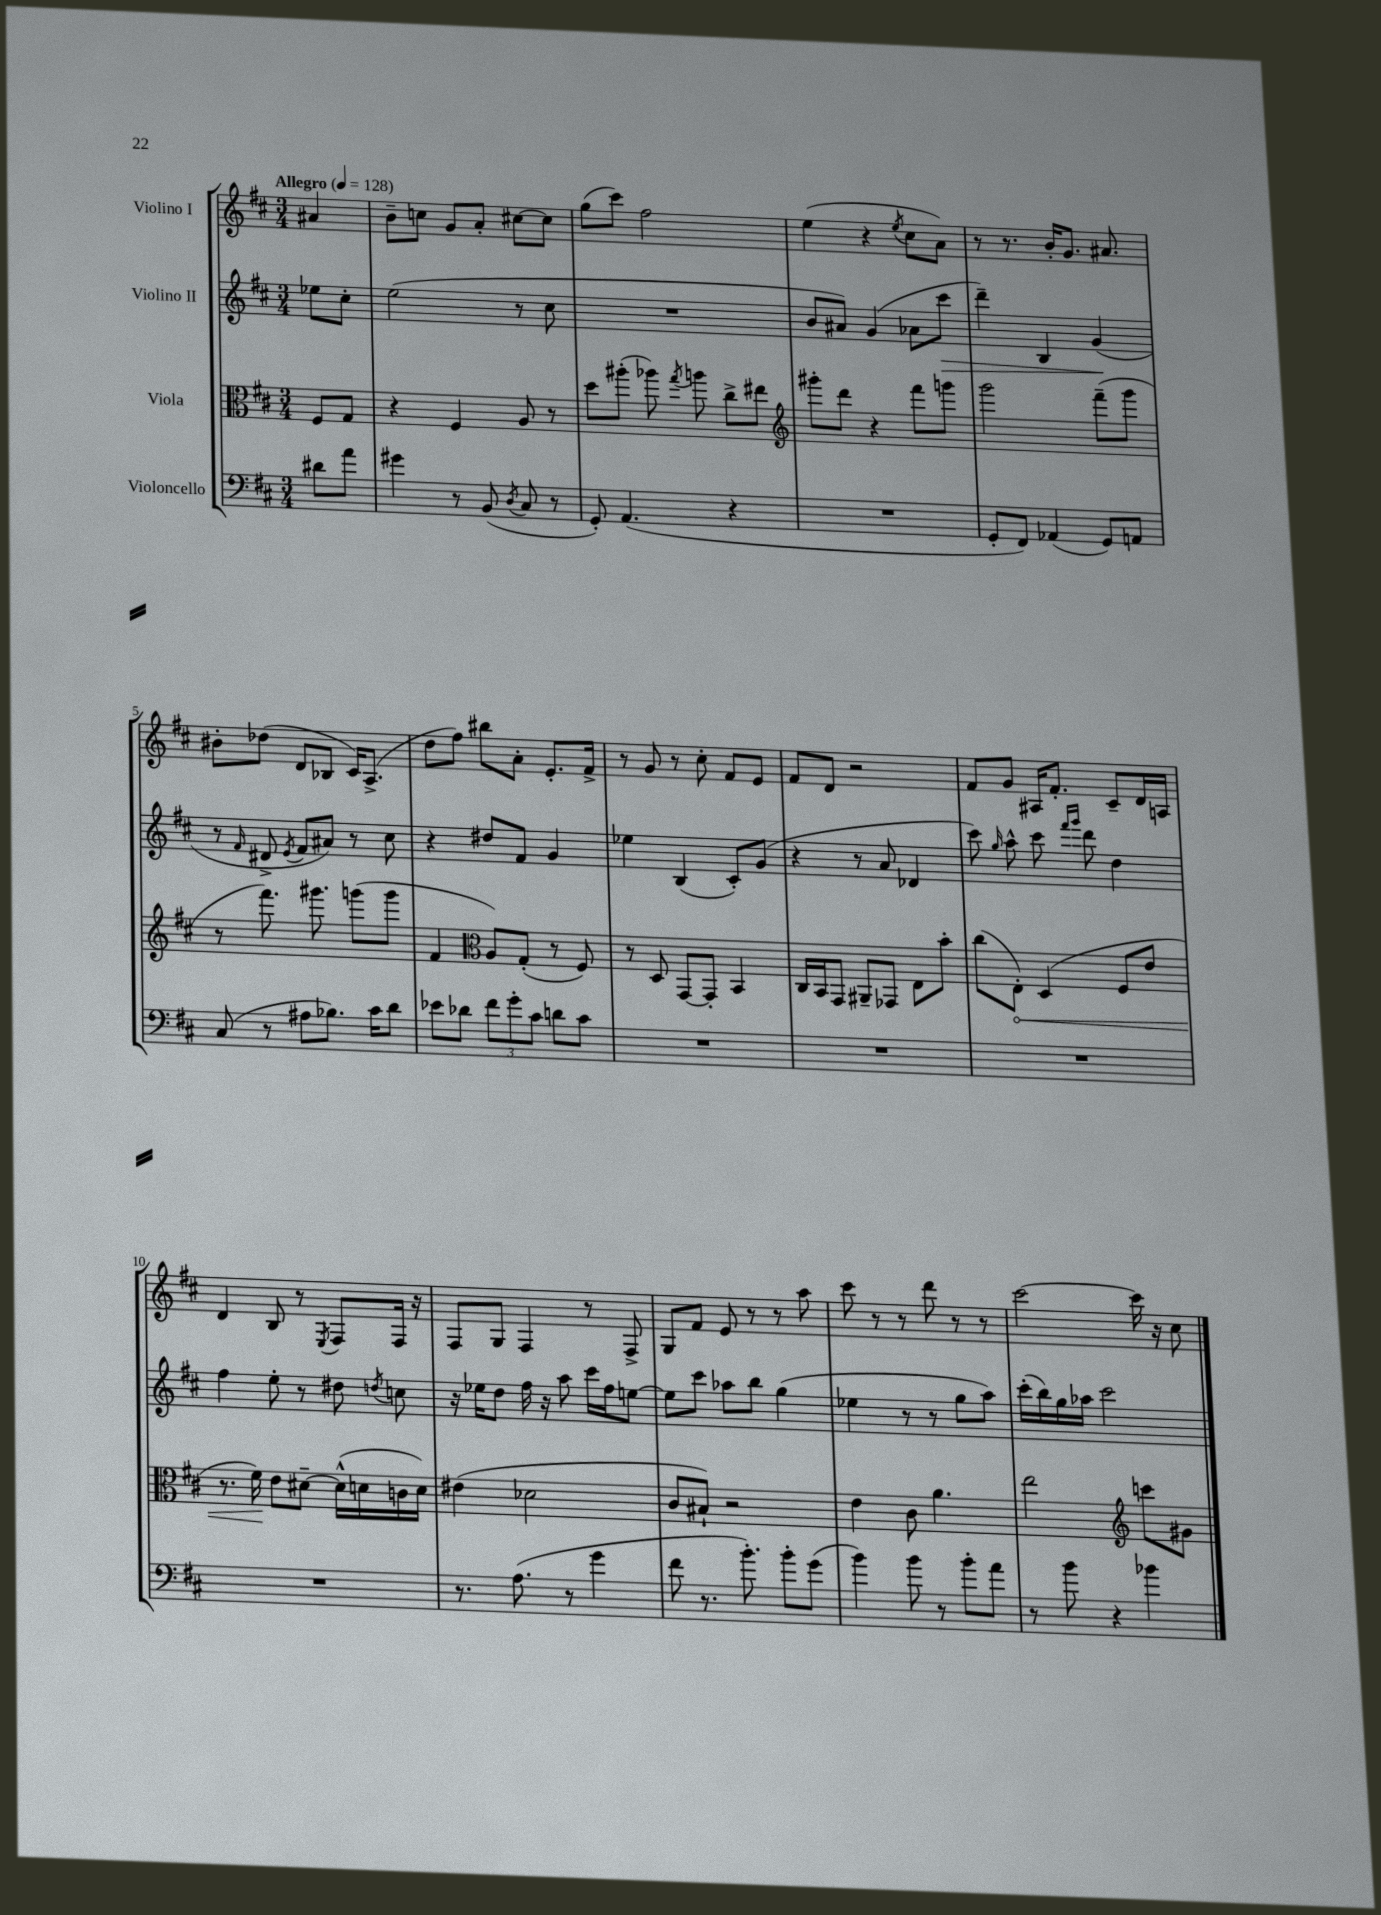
<<
\new StaffGroup <<
\new Staff = "s0" \with { instrumentName = "Violino I" } {
    \clef treble \key d \major \numericTimeSignature \time 3/4 \partial 4 \tempo "Allegro" 4 = 128
    \autoBeamOff ais'4 |
    b'8[-- c''8] g'8[ a'8]-. cis''8[~ cis''8] |
    g''8[( cis'''8]) fis''2 |
    e''4( r4 \acciaccatura { e''8 } cis''8[ a'8]) |
    r8 r8. b'16[-. g'8.] ais'8. |
    bis'8[-. des''8]( d'8[ bes8] cis'16[) a8.]->( |
    d''8[ fis''8]) bis''8[ a'8]-. e'8.[-. fis'16]-> |
    r8 g'8 r8 cis''8-. fis'8[ e'8] |
    fis'8[ d'8] r2 |
    fis'8[ g'8] ais16[ fis'8.]-. cis'8[-- d'16 a16] |
    d'4 b8 r8 \acciaccatura { e8 } fis8[ fis16] r16 |
    fis8[ g8] fis4 r8 fis8-> |
    g8[ fis'8] e'8 r8 r8 a''8 |
    cis'''8 r8 r8 d'''8 r8 r8 |
    cis'''2~ cis'''16 r16 cis''8 \bar "|." |
}
\new Staff = "s1" \with { instrumentName = "Violino II" } {
    \clef treble \key d \major \numericTimeSignature \time 3/4 \partial 4
    \autoBeamOff ees''8[ cis''8]-. |
    e''2( r8 cis''8 |
    R2. |
    b'8[ ais'8]) g'4( aes'8[ cis'''8]\> |
    d'''4--) b4 g'4\!( |
    r8 \grace { fis'16 } dis'8-> \acciaccatura { e'8 } fis'8[ ais'8]) r8 cis''8 |
    r4 dis''8[ fis'8] g'4 |
    ees''4 b4( cis'8[-.) g'8]( |
    r4 r8 a'8 des'4 |
    cis'''8) \grace { g''16 } a''8-^ cis'''8 \grace { fis'''16[ g'''16] } d'''8 d''4 |
    fis''4 e''8-. r8 dis''8 \acciaccatura { d''8 } c''8 |
    r16 ees''16[ d''8] fis''16 r16 a''8 cis'''16[ fis''16 e''8]~ |
    e''8[ cis'''8] aes''8[ b''8] g''4( |
    ees''4 r8 r8 g''8[ a''8]) |
    cis'''16[-.( b''16) g''16 aes''16] cis'''2 \bar "|." |
}
\new Staff = "s2" \with { instrumentName = "Viola" } {
    \clef alto \key d \major \numericTimeSignature \time 3/4 \partial 4
    \autoBeamOff fis8[ g8] |
    r4 fis4 a8 r8 |
    d''8[ ais''8]-.( aes''8) \acciaccatura { g''8 } a''8 cis''8[-> eis''8] |
    \clef treble gis'''8[-. d'''8] r4 fis'''8[ g'''8] |
    g'''2 fis'''8[--( g'''8] |
    r8 fis'''8.) gis'''8. g'''8[( g'''8] |
    fis'4 \clef alto a8[) g8]-.( r8 fis8) |
    r8 d8 g,8[~ g,8]-. b,4 |
    cis16[ b,16 g,8] ais,8[-- ges,8] e8[ b'8]-. |
    cis''8[( \once \override Hairpin.circled-tip = ##t e8]-.\<) d4( fis8[ e'8] |
    r8. fis'16\!) e'8[ dis'8]~-- dis'16[-^( d'16 c'16 d'16]) |
    eis'4( des'2 |
    cis'8[ bis8]-!) r2 |
    e'4 cis'8 a'4. |
    e''2 \clef treble c'''8[ gis'8] \bar "|." |
}
\new Staff = "s3" \with { instrumentName = "Violoncello" } {
    \clef bass \key d \major \numericTimeSignature \time 3/4 \partial 4
    \autoBeamOff dis'8[ a'8] |
    gis'4 r8 b,8( \acciaccatura { d8 } cis8 r8 |
    g,8-.) a,4.( r4 |
    R2. |
    g,8[-. fis,8]) aes,4( g,8[) a,8] |
    cis8( r8 ais8[ bes8.]) cis'16[ d'8] |
    ees'8[ des'8] \tuplet 3/2 { fis'8[ g'8-. cis'8] } d'8[ cis'8] |
    R2. |
    R2. |
    R2. |
    R2. |
    r8. a8.( r8 g'4 |
    fis'8 r8. b'8.-.) b'8[-. g'8]( |
    b'4) b'8 r8 b'8[-. a'8] |
    r8 b'8 r4 bes'4 \bar "|." |
}
>>
>>
